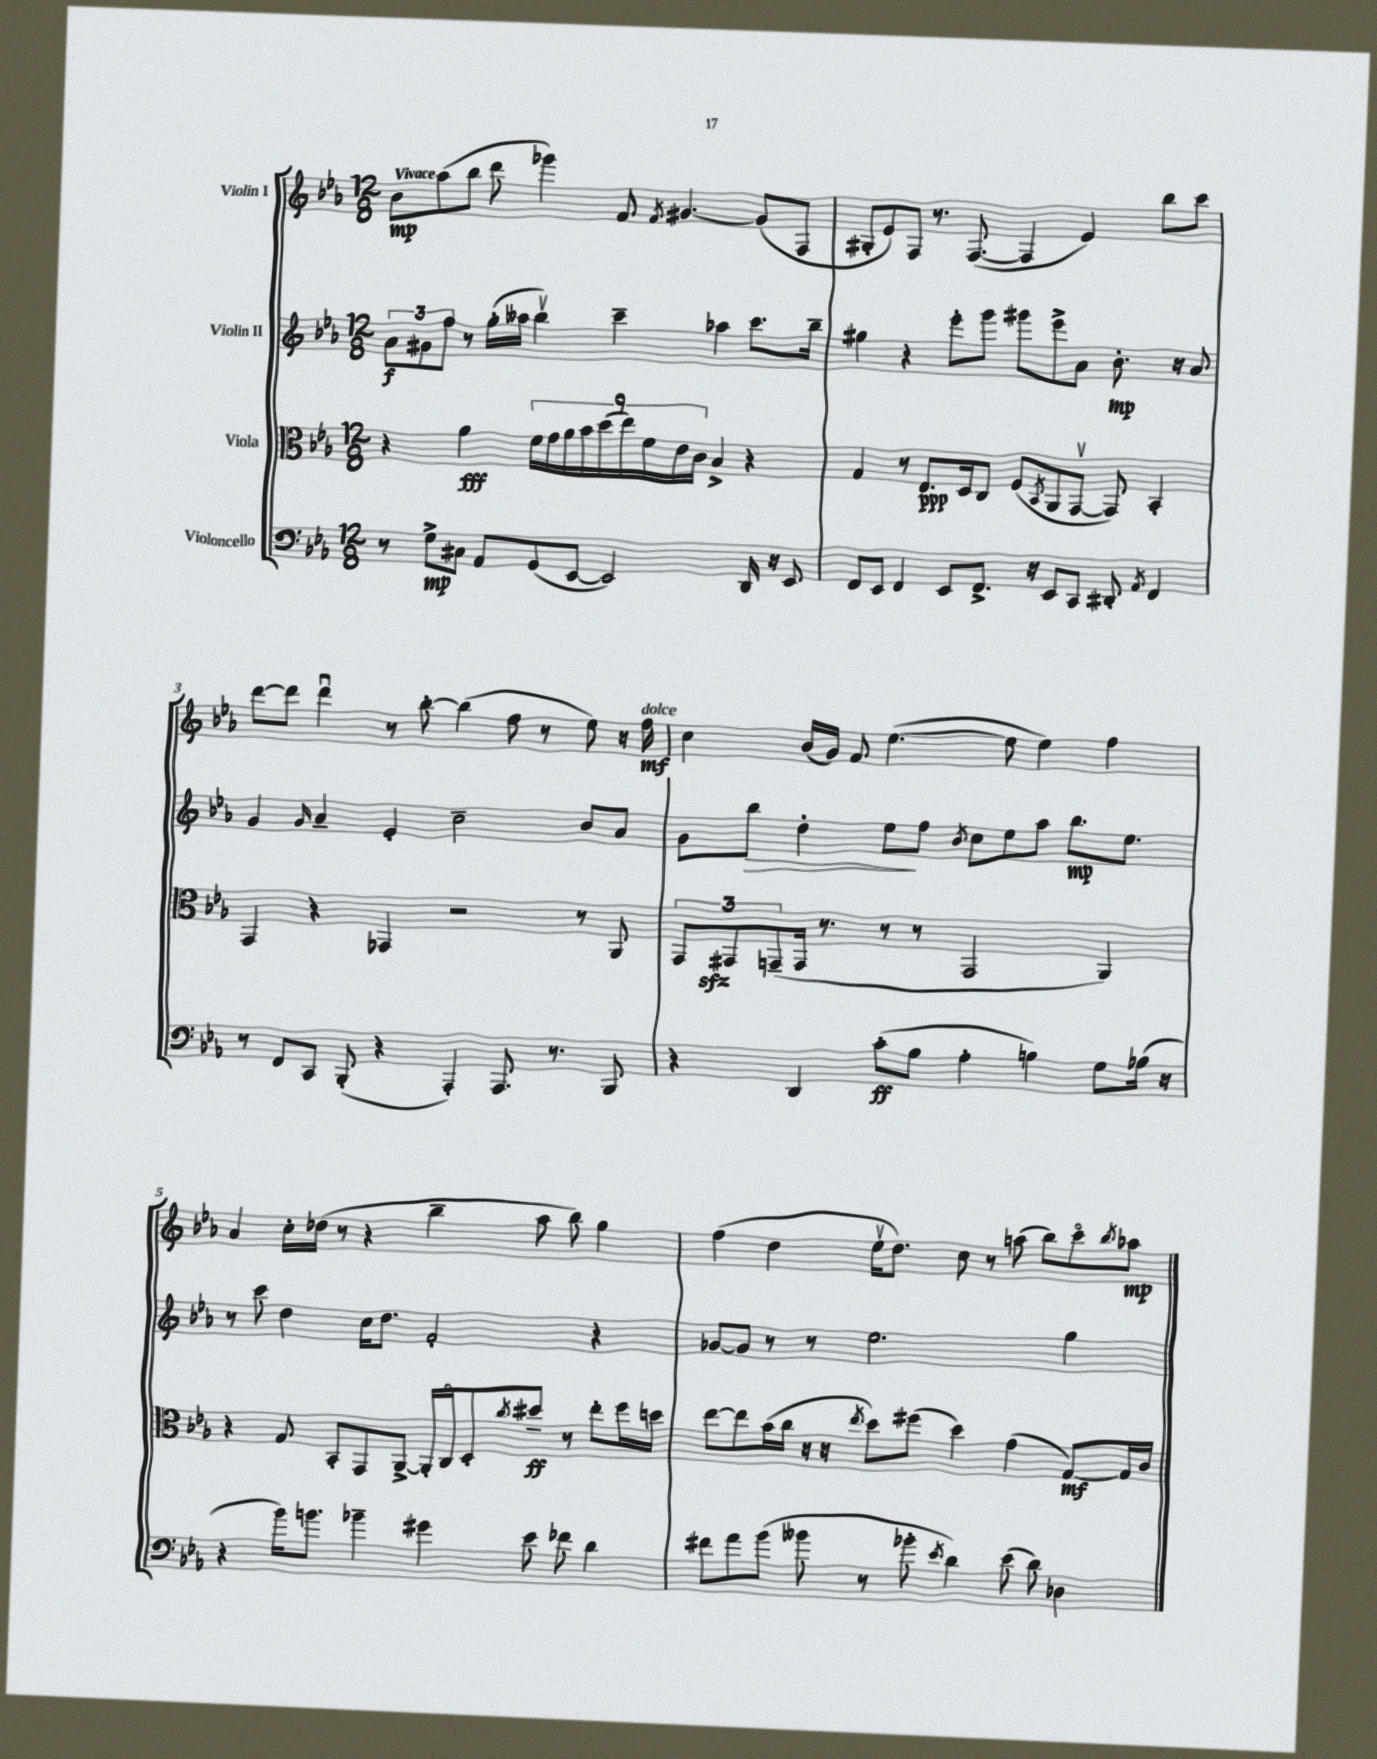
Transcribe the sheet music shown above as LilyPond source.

<<
\new StaffGroup <<
\new Staff = "s0" \with { instrumentName = "Violin I" } {
    \clef treble \key ees \major \numericTimeSignature \time 12/8 \tempo "Vivace"
    bes'8\mp aes''8( bes''8 d'''8 ges'''4) f'8 \acciaccatura { f'8 } gis'4.~ gis'8( f8 |
    gis8-. ees'8) f8 r8. f8.~( f4 ees'4) bes''8 c'''8 |
    d'''8~ d'''8 d'''4\downbow r8 bes''8~-. bes''4( f''8 r8 ees''8) r16 f''16\mf^\markup { \italic "dolce" } |
    c''4 bes'16( g'16) f'8 ees''4.~( ees''8 ees''4) f''4 |
    aes'4 c''16-. des''16( r8 r4 bes''4-- aes''8 bes''8) g''4 |
    f''4( d''4 ees''16\upbow d''8.) c''8 r8 a''8( bes''8) c'''8\flageolet \acciaccatura { bes''8 } aes''8\mp \bar "|." |
}
\new Staff = "s1" \with { instrumentName = "Violin II" } {
    \clef treble \key ees \major \numericTimeSignature \time 12/8
    \tuplet 3/2 { aes'8\f gis'8 f''8 } r8 g''16-.( aeses''16 bes''4\upbow) c'''4-- aes''4 c'''8. bes''16-- |
    gis''4 r4 ees'''8-. g'''8 gis'''8 ees'''8-> aes'8 bes'8.-.\mp r16 aes'8 |
    g'4 \grace { g'16 } aes'4-- ees'4-. c''2-- bes'8 aes'8 |
    g'8 bes''8\> d''4-. ees''8\! f''8 \acciaccatura { bes'8 } c''8 ees''8 aes''8 bes''8.\mp ees''8. |
    r8 c'''8 d''4 c''16 d''8. f'2-. r4 |
    ges'8~ ges'8 r8 r8 ees''2. g''4 \bar "|." |
}
\new Staff = "s2" \with { instrumentName = "Viola" } {
    \clef alto \key ees \major \numericTimeSignature \time 12/8
    r4 aes'4\fff \tuplet 9/8 { f'16 g'16 aes'16 bes'16 d''16( ees''16) f'16 ees'16 c'16 } bes4-> r4 |
    g4 r8 ees8.\ppp d16 c8 f8( \acciaccatura { bes,8 } aes,8 g,8~\upbow g,8) bes,4-. |
    g,4 r4 ges,4 r2 r8 aes,8 |
    \tuplet 3/2 { g,8 gis,8\sfz g,8--( } g,16 r8. r8 r8 g,2 aes,4) |
    r4 g8 bes,8-. g,8 aes,8~-> aes,16-. c16\flageolet d8-. \acciaccatura { c''8 } dis''8--\ff r8 ees''8-. f''16 d''16 |
    ees''8~ ees''8 bes'16( c''16 r16 r16 \acciaccatura { ees''8 } d''8) fis''8( d''4) g'4( g8~\mf) g16 c'16 \bar "|." |
}
\new Staff = "s3" \with { instrumentName = "Violoncello" } {
    \clef bass \key ees \major \numericTimeSignature \time 12/8
    r8 g8->\mp cis8 aes,8 g,8( ees,8~ ees,2) d,16 r16 ees,8 |
    f,8 ees,8 f,4 ees,8 f,8.-> r16 ees,8 c,8 dis,8-. \acciaccatura { aes,8 } f,4 |
    r8 f,8 c,8 bes,,8-.( r4 aes,,4-.) aes,,8. r8. bes,,8 |
    r4 d,4 c'8-.\ff( bes8 aes4-. b4) g8 bes16( r16 |
    r4 bes'16) b'8. bes'4-- gis'4 ees'8 fes'8 d'4 |
    fis'8 aes'8 bes'8( beses'8 r8 bes'8-. \acciaccatura { ees'8 } d'4) ees'8( d'8) des4 \bar "|." |
}
>>
>>
